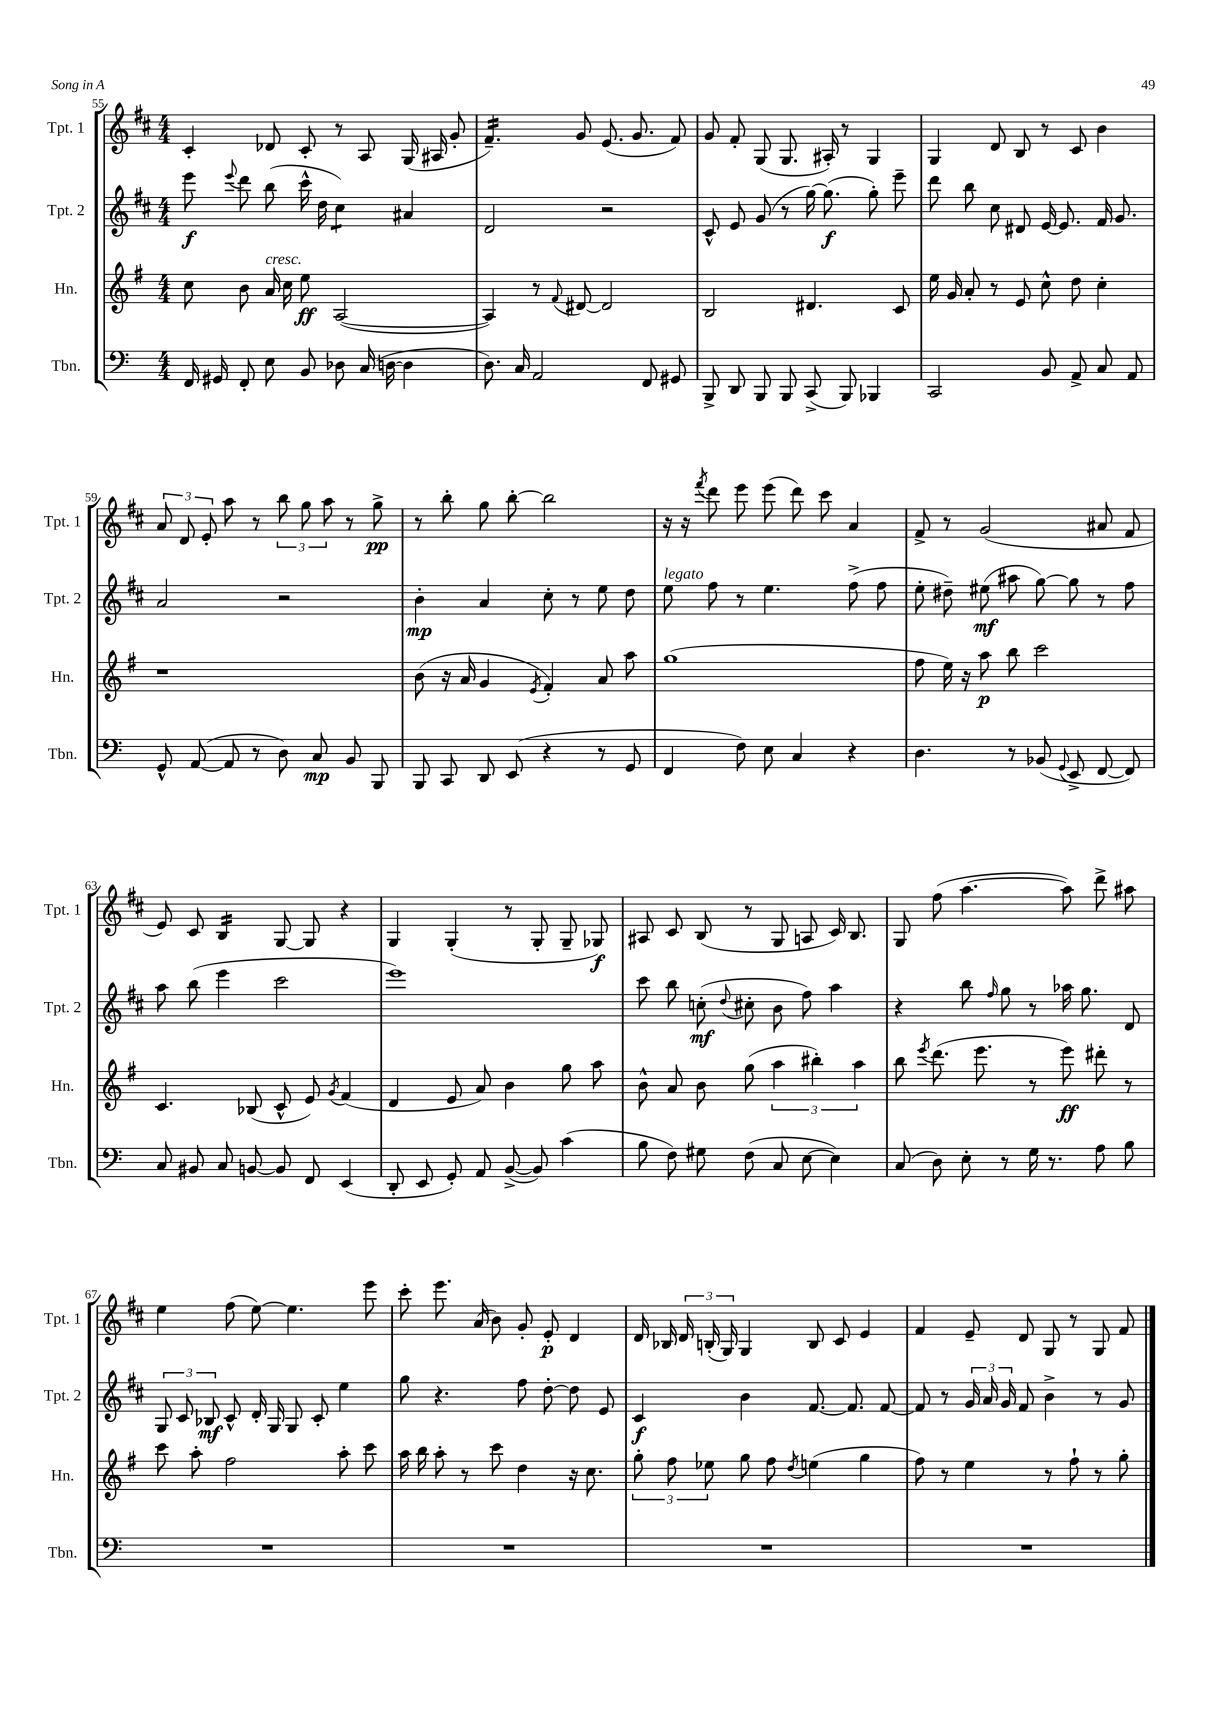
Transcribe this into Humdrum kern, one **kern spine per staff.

**kern	**kern	**kern	**kern
*staff4	*staff3	*staff2	*staff1
*clefF4	*clefG2	*clefG2	*clefG2
*k[]	*k[f#]	*k[f#c#]	*k[f#c#]
*M4/4	*M4/4	*M4/4	*M4/4
16FF	8cc	8eee	4c#'
16GG#	.	.	.
.	.	8qqeee	.
8FF'	8b	8ddd	.
8E	16a	(8bb	8d-
.	16cc	.	.
8BB	8ee	16ccc#^^	8c#'
.	.	16dd	.
8D-	([2A	4cc#)	8r
(16C	.	.	8A
[16D	.	.	.
4D]	.	4a#	(16G
.	.	.	16A#
.	.	.	8g'
=	=	=	=
8.D)	4A])	2d	4.f#~)
16C	.	.	.
2AA	8r	.	.
.	8qqf#	.	.
.	[8d#	.	8g
.	2d#]	2r	(8.e
.	.	.	8.g
8FF	.	.	.
8GG#	.	.	8f#)
=	=	=	=
8BBB^	2B	8c#^^	8g
8DD	.	8e	8f#'
8BBB	.	(8g	(8G
8BBB	.	8r	8.G
(8CC^	4.d#	[16gg)	.
.	.	(8.gg]	16A#')
8BBB)	.	.	8r
4BBB-	.	8gg')	4G
.	8c	8eee~	.
=	=	=	=
2CC	16ee	8ddd	4G
.	16g	.	.
.	8a'	8bb	.
.	8r	8cc#	8d
.	8e	8d#	8B
8BB	8cc^^	[16e	8r
.	.	8.e]	.
8AA^	8dd	.	8c#
8C	4cc'	16f#	4b
.	.	8.g	.
8AA	.	.	.
=	=	=	=
8GG^^	1r	2a	12a
.	.	.	12d
([8AA	.	.	.
.	.	.	12e'
8AA]	.	.	8aa
8r	.	.	8r
8D)	.	2r	12bb
.	.	.	12gg
8C	.	.	.
.	.	.	12aa
8BB	.	.	8r
8BBB	.	.	8gg^
=	=	=	=
8BBB	(8b	4b'	8r
8CC	16r	.	8bb'
.	16a	.	.
8DD	4g	4a	8gg
(8EE	.	.	[8bb'
.	8qe	.	.
4r	4f#')	8cc#'	2bb]
.	.	8r	.
8r	8a	8ee	.
8GG	8aa	8dd	.
=	=	=	=
4FF	(1gg	8ee	16r
.	.	.	16r
.	.	.	8qfff#
.	.	8ff#	8ddd
8F)	.	8r	8eee
8E	.	4.ee	(8eee
4C	.	.	8ddd)
.	.	.	8ccc#
4r	.	(8ff#^	4a
.	.	8ff#	.
=	=	=	=
4.D	8ff#	8ee'	8f#^
.	16ee)	8dd#~)	8r
.	16r	.	.
.	8aa	(8ee#	(2g
8r	8bb	8aa#	.
(8BB-	2ccc	[8gg)	.
8qqGG	.	.	.
8EE^	.	8gg]	.
[8FF	.	8r	8a#
8FF])	.	8ff#	8f#
=	=	=	=
8C	4.c	8aa	8e)
8BB#	.	(8bb	8c#
8C	.	4eee	4B
[8BB	(8B-	.	.
8BB]	8c^^	2ccc#	[8G
8FF	8e)	.	8G]
.	8qg	.	.
(4EE	(4f#	.	4r
=	=	=	=
8DD'	4d	1eee)	4G
8EE	.	.	.
8GG')	8e	.	(4G'
8AA	8a)	.	.
([8BB^	4b	.	8r
8BB])	.	.	8G'
(4c	8gg	.	8G~
.	8aa	.	8G-)
=	=	=	=
8B	8b^^	8ccc#	8A#
8F)	8a	8bb	8c#
8G#	8b	(8cc'	(8B
.	.	8qqdd	.
(8F	(8gg	8cc#'	8r
8C	6aa	8b	8G
[8E	.	8ff#)	8A
.	6bb#')	.	.
4E])	.	4aa	16c#)
.	.	.	8.B
.	6aa	.	.
=	=	=	=
(8C	8bb	4r	8G
.	8qeee	.	.
8D)	(8.ddd	.	(8ff#
8E'	.	8bb	[4.aa
.	8.eee	.	.
.	.	16qqff#	.
8r	.	8gg	.
16G	8r	8r	.
8.r	.	.	.
.	8eee)	16aa-	8aa])
.	.	8.gg	.
8A	8ddd#'	.	8ddd^
8B	8r	8d	8aa#
=	=	=	=
1r	8ccc	12G	4ee
.	.	12c#	.
.	8aa'	.	.
.	.	12B-	.
.	2ff#	8c#^^	(8ff#
.	.	16d'	[8ee)
.	.	16G	.
.	.	8G	4.ee]
.	.	8c#'	.
.	8aa'	4ee	.
.	8ccc	.	8eee
=	=	=	=
1r	16aa	8gg	8ccc#'
.	16bb	.	.
.	8aa'	4.r	8.eee
.	8r	.	.
.	.	.	(16a
.	8ccc	.	8b)
.	4dd	8ff#	8g'
.	.	[8dd'	8e'
.	16r	8dd]	4d
.	8.cc	.	.
.	.	8e	.
=	=	=	=
1r	12gg'	4c#	16d
.	.	.	16B-
.	12ff#	.	.
.	.	.	24d
.	12ee-	.	(24B'
.	.	.	24G)
.	8gg	4b	4G
.	8ff#	.	.
.	8qdd	.	.
.	(4ee	[8.f#	8B
.	.	.	8c#
.	.	8.f#]	.
.	4gg	.	4e
.	.	[8f#	.
=	=	=	=
1r	8ff#)	8f#]	4f#
.	8r	8r	.
.	4ee	24g	8e~
.	.	24a	.
.	.	24g	.
.	.	8f#	8d
.	8r	4b^	8G
.	8ff#`	.	8r
.	8r	8r	8G
.	8gg'	8g	8f#
==	==	==	==
*-	*-	*-	*-
